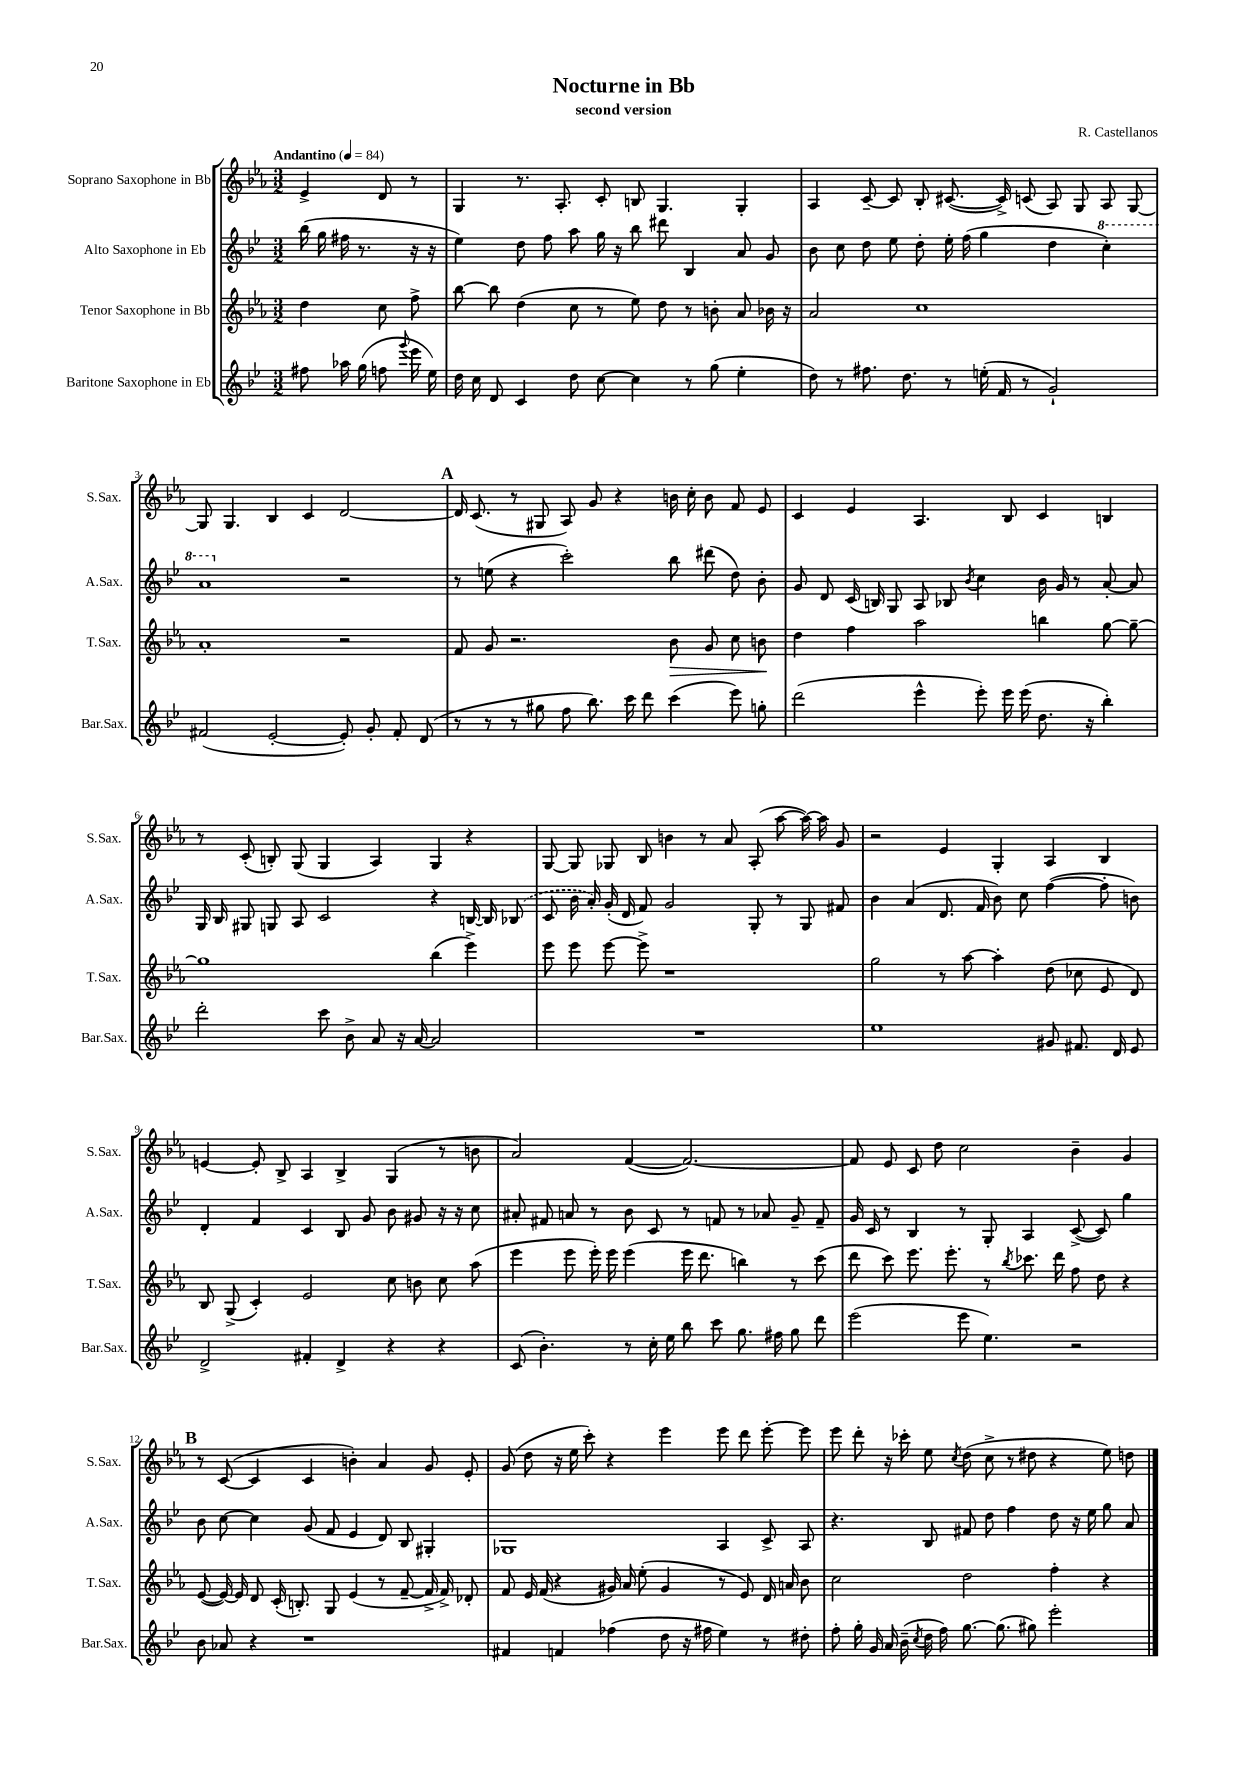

**kern	**kern	**dynam	**kern	**kern
*part4	*part3	*part3	*part2	*part1
*staff4	*staff3	*staff3	*staff2	*staff1
*I"Baritone Saxophone in Eb	*I"Tenor Saxophone in Bb	*	*I"Alto Saxophone in Eb	*I"Soprano Saxophone in Bb
*I'Bar.Sax.	*I'T.Sax.	*	*I'A.Sax.	*I'S.Sax.
*clefG2	*clefG2	*	*clefG2	*clefG2
*k[b-e-]	*k[b-e-a-]	*	*k[b-e-]	*k[b-e-a-]
*M3/2	*M3/2	*	*M3/2	*M3/2
*MM84	*MM84	*	*MM84	*MM84
=	=	=	=	=
!	!	!	!	!LO:TX:a:B:t=Andantino
8ff#X\	4dd\	.	(16bb-\	4e-^/
.	.	.	16gg\	.
16aa-X\	.	.	16ff#X\	.
(16gg\	.	.	8.r	.
8ffn\	8cc\	.	.	8d/
8qqggg/	.	.	.	.
16eee-\	8ff^\	.	16r	8r
16ee-\)	.	.	16r	.
=1	=1	=1	=1	=1
16dd\	[8bb-\	.	4ee-\)	4G/
16cc\	.	.	.	.
8d/	8bb-\]	.	.	.
4c/	(4dd\	.	8dd\	8.r
.	.	.	8ff\	.
.	.	.	.	8.A-'/
8dd\	8cc\	.	8aa\	.
[8cc\	8r	.	16gg\	8c'/
.	.	.	16r	.
4cc\]	8ee-\)	.	8bb-\	8Bn/
.	8dd\	.	8ddd#X\	4.G/
8r	8r	.	4B-/	.
(8gg\	8bn'\	.	.	.
4ee-'\	8a-/	.	8a/	4G'/
.	16b-X\	.	8g/	.
.	16r	.	.	.
=2	=2	=2	=2	=2
8dd\)	2a-/	.	8b-\	4A-/
8r	.	.	8cc\	.
8.ff#X\	.	.	8dd\	[8c~/
.	.	.	8ee-\	8c/]
8.dd\	.	.	.	.
.	1cc	.	8dd'\	8B-'/
8r	.	.	16ee-'\	([8.c#X/
.	.	.	(16ff\	.
(16een'\	.	.	4gg\	.
16f/	.	.	.	16c#^/])
8r	.	.	.	(8cn/
2g`/)	.	.	4dd\	8A-/)
.	.	.	.	8G/
*	*	*	*8va	*
.	.	.	4ccc'\)	8A-/
.	.	.	.	[8G/
!!LO:LB:g=z
=3	=3	=3	=3	=3
(2f#X/	1a-'	.	1aa	8G/]
.	.	.	.	4.G/
[2e-'/	.	.	.	4B-/
.	.	.	.	4c/
*	*	*	*X8va	*
8e-'/])	2r	.	2r	[2d/
8g'/	.	.	.	.
8f#'/	.	.	.	.
(8d/	.	.	.	.
!!LO:REH:place=s1:t=A
=4	=4	=4	=4	=4
8r	8f/	.	8r	16d/]
.	.	.	.	(8.c/
8r	8g/	.	(8een\	.
8r	2.r	.	4r	8r
8gg#X\	.	.	.	8G#X/
8ff\	.	.	2ccc'\)	8A-/)
8.bb-\)	.	.	.	8g/
.	.	.	.	4r
16ccc\	.	.	.	.
8ddd\	.	.	.	.
!	!	!LO:HP:b	!	!
(4ccc\	8b-\	>	8bb-\	16bn\
.	.	.	.	16cc'\
.	8g/	.	(8ddd#X\	8b\
8eee-\)	8cc\	.	8dd\)	8f/
8ggn'\	8bn\	.	8b-'\	8e-/
.	.	]	.	.
=5	=5	=5	=5	=5
(2ddd\	4dd\	.	8g/	4c/
.	.	.	8d/	.
.	4ff\	.	(16c/	4e-/
.	.	.	16Bn/)	.
.	.	.	8G/	.
4eee-^^\	2aa-\	.	8A/	4.A-/
.	.	.	8B-X/	.
.	.	.	8qb-/	.
8eee-'\)	.	.	4cc\	.
16eee-\	.	.	.	8B-/
(16eee-\	.	.	.	.
8.dd\	4bbn\	.	16b-\	4c/
.	.	.	16g/	.
.	.	.	8r	.
16r	.	.	.	.
4bb-'\)	[8gg\	.	[8a'/	4Bn/
.	8gg~\_	.	8a/]	.
!!LO:LB:g=z
=6	=6	=6	=6	=6
2ddd'\	1gg]	.	16G/	8r
.	.	.	16B-/	.
.	.	.	8G#X/	(8c'/
.	.	.	8Gn/	8Bn'/)
.	.	.	8A/	(8G/
8ccc\	.	.	2c/	4G/
8b-^\	.	.	.	.
8a/	.	.	.	4A-/)
16r	.	.	.	.
[16a/	.	.	.	.
2a/]	(4bb-\	.	4r	4G/
.	4eee-^\)	.	[16Bn/	4r
.	.	.	16B/]	.
.	.	.	(8B-X/	.
=7	=7	=7	=7	=7
1.r	8eee-\	.	8c/	[8G/
.	8eee-\	.	16b-\	8G/]
.	.	.	16a'/)	.
.	[8eee-\	.	(16g'/	8G-X/
.	.	.	16d/	.
.	8eee-^\]	.	8f/)	8B-/
.	1r	.	2g/	4bn\
.	.	.	.	8r
.	.	.	.	8a-/
.	.	.	8G'/	(8A-'/
.	.	.	8r	[8aa-\
.	.	.	8G/	16aa-\_)
.	.	.	.	16aa-\]
.	.	.	8f#X/	8g/
=8	=8	=8	=8	=8
1ee-	2gg\	.	4b-\	2r
.	.	.	(4a/	.
.	8r	.	8.d/	4e-/
.	[8aa-\	.	.	.
.	.	.	16f/	.
.	4aa-'\]	.	8b-\)	4G'/
.	.	.	8cc\	.
8g#X/	(8dd\	.	([4ff\	4A-/
8.f#X/	8cc-X\	.	.	.
.	8e-/	.	8ff'\]	4B-/
16d/	.	.	.	.
8e-/	8d/)	.	8bn\)	.
!!LO:LB:g=z
=9	=9	=9	=9	=9
2d^/	8B-/	.	4d'/	[4en/
.	(8G^/	.	.	.
.	4c'/)	.	4f/	8e'/]
.	.	.	.	8B-^/
4f#X'/	2e-/	.	4c/	4A-/
4d^/	.	.	8B-/	4B-^/
.	.	.	8g/	.
4r	8cc\	.	8b-\	(4G/
.	8bn\	.	8g#X/	.
4r	8cc\	.	16r	8r
.	.	.	16r	.
.	(8aa-\	.	8cc\	8bn\
=10	=10	=10	=10	=10
(8c/	4eee-\	.	8a#X'/	2a-/)
4.b-'\)	.	.	8f#X/	.
.	8eee-\	.	8an/	.
.	16eee-'\)	.	8r	.
.	16eee-\	.	.	.
8r	(4eee-\	.	8b-\	([4f/
16cc'\	.	.	8c/	.
16ee-\	.	.	.	.
8bb-\	16eee-\	.	8r	2.f/_)
.	8.ddd\	.	.	.
8ccc\	.	.	8fn/	.
8.gg\	4bbn\)	.	8r	.
.	.	.	8a-X/	.
16ff#X\	.	.	.	.
8gg\	8r	.	8g~/	.
8ddd\	(8ccc\	.	8f~/	.
=11	=11	=11	=11	=11
(2eee-\	8ddd\	.	16g/	8f/]
.	.	.	16c/	.
.	8ccc\)	.	8r	8e-/
.	8.eee-\	.	4B-/	8c/
.	.	.	.	8dd\
.	8.eee-'\	.	.	.
8eee-\	.	.	8r	2cc\
4.ee-\)	8r	.	8G'/	.
.	8qbb-/	.	.	.
.	8.ccc-X\	.	4A/	.
.	16ddd\	.	.	.
2r	8ff\	.	([8c^/	4b-~\
.	8dd\	.	8c/])	.
.	4r	.	4gg\	4g/
!!LO:LB:g=z
!!LO:REH:place=s1:t=B
=12	=12	=12	=12	=12
8b-\	([8e-/	.	8b-\	8r
8a-X/	16e-/_)	.	[8cc\	([8c/
.	16e-/]	.	.	.
4r	8d/	.	4cc\]	4c/]
.	(16c'/	.	.	.
.	8.Bn'/)	.	.	.
1r	.	.	(8g/	4c/
.	8G/	.	8f/	.
.	(4e-/	.	4e-/	4bn'\)
.	8r	.	8d/)	4a-/
.	[8f~/	.	8B-/	.
.	16f^/]	.	4G#X'/	8g/
.	16f^/)	.	.	.
.	8d-X'/	.	.	8e-'/
=13	=13	=13	=13	=13
4f#X/	8f/	.	1G-X	(8g/
.	16e-/	.	.	8dd\
.	(16f/	.	.	.
4fn/	4r	.	.	16r
.	.	.	.	16ee-\
.	.	.	.	8ccc'\)
(4ff-X\	16g#X/)	.	.	4r
.	16a-/	.	.	.
.	(8ee-'\	.	.	.
8dd\	4g#/	.	.	4eee-\
16r	.	.	.	.
16ff#X\	.	.	.	.
4ee-\)	8r	.	4A/	8eee-\
.	8e-/)	.	.	8ddd\
8r	16d/	.	8c^/	[8eee-'\
.	16an/	.	.	.
8dd#X'\	8b-\	.	8A/	8eee-\]
=14	=14	=14	=14	=14
8ff'\	2cc\	.	4.r	8eee-\
16gg'\	.	.	.	8ddd'\
16g/	.	.	.	.
16a/	.	.	.	16r
(16b-~\	.	.	.	16ccc-X'\
8qcc/	.	.	.	.
16dd\	.	.	8B-/	8ee-\
16ff\)	.	.	.	.
.	.	.	.	8qcc/
[8.gg\	2dd\	.	8f#X/	(8dd\
.	.	.	8dd\	8cc^\
(8.gg\]	.	.	.	.
.	.	.	4ff\	8r
8gg#X\)	.	.	.	8dd#X\
2eee-'\	4ff'\	.	8dd\	4r
.	.	.	16r	.
.	.	.	16ee-\	.
.	4r	.	8gg\	8ee-\)
.	.	.	8a/	8ddn\
==	==	==	==	==
*-	*-	*-	*-	*-
